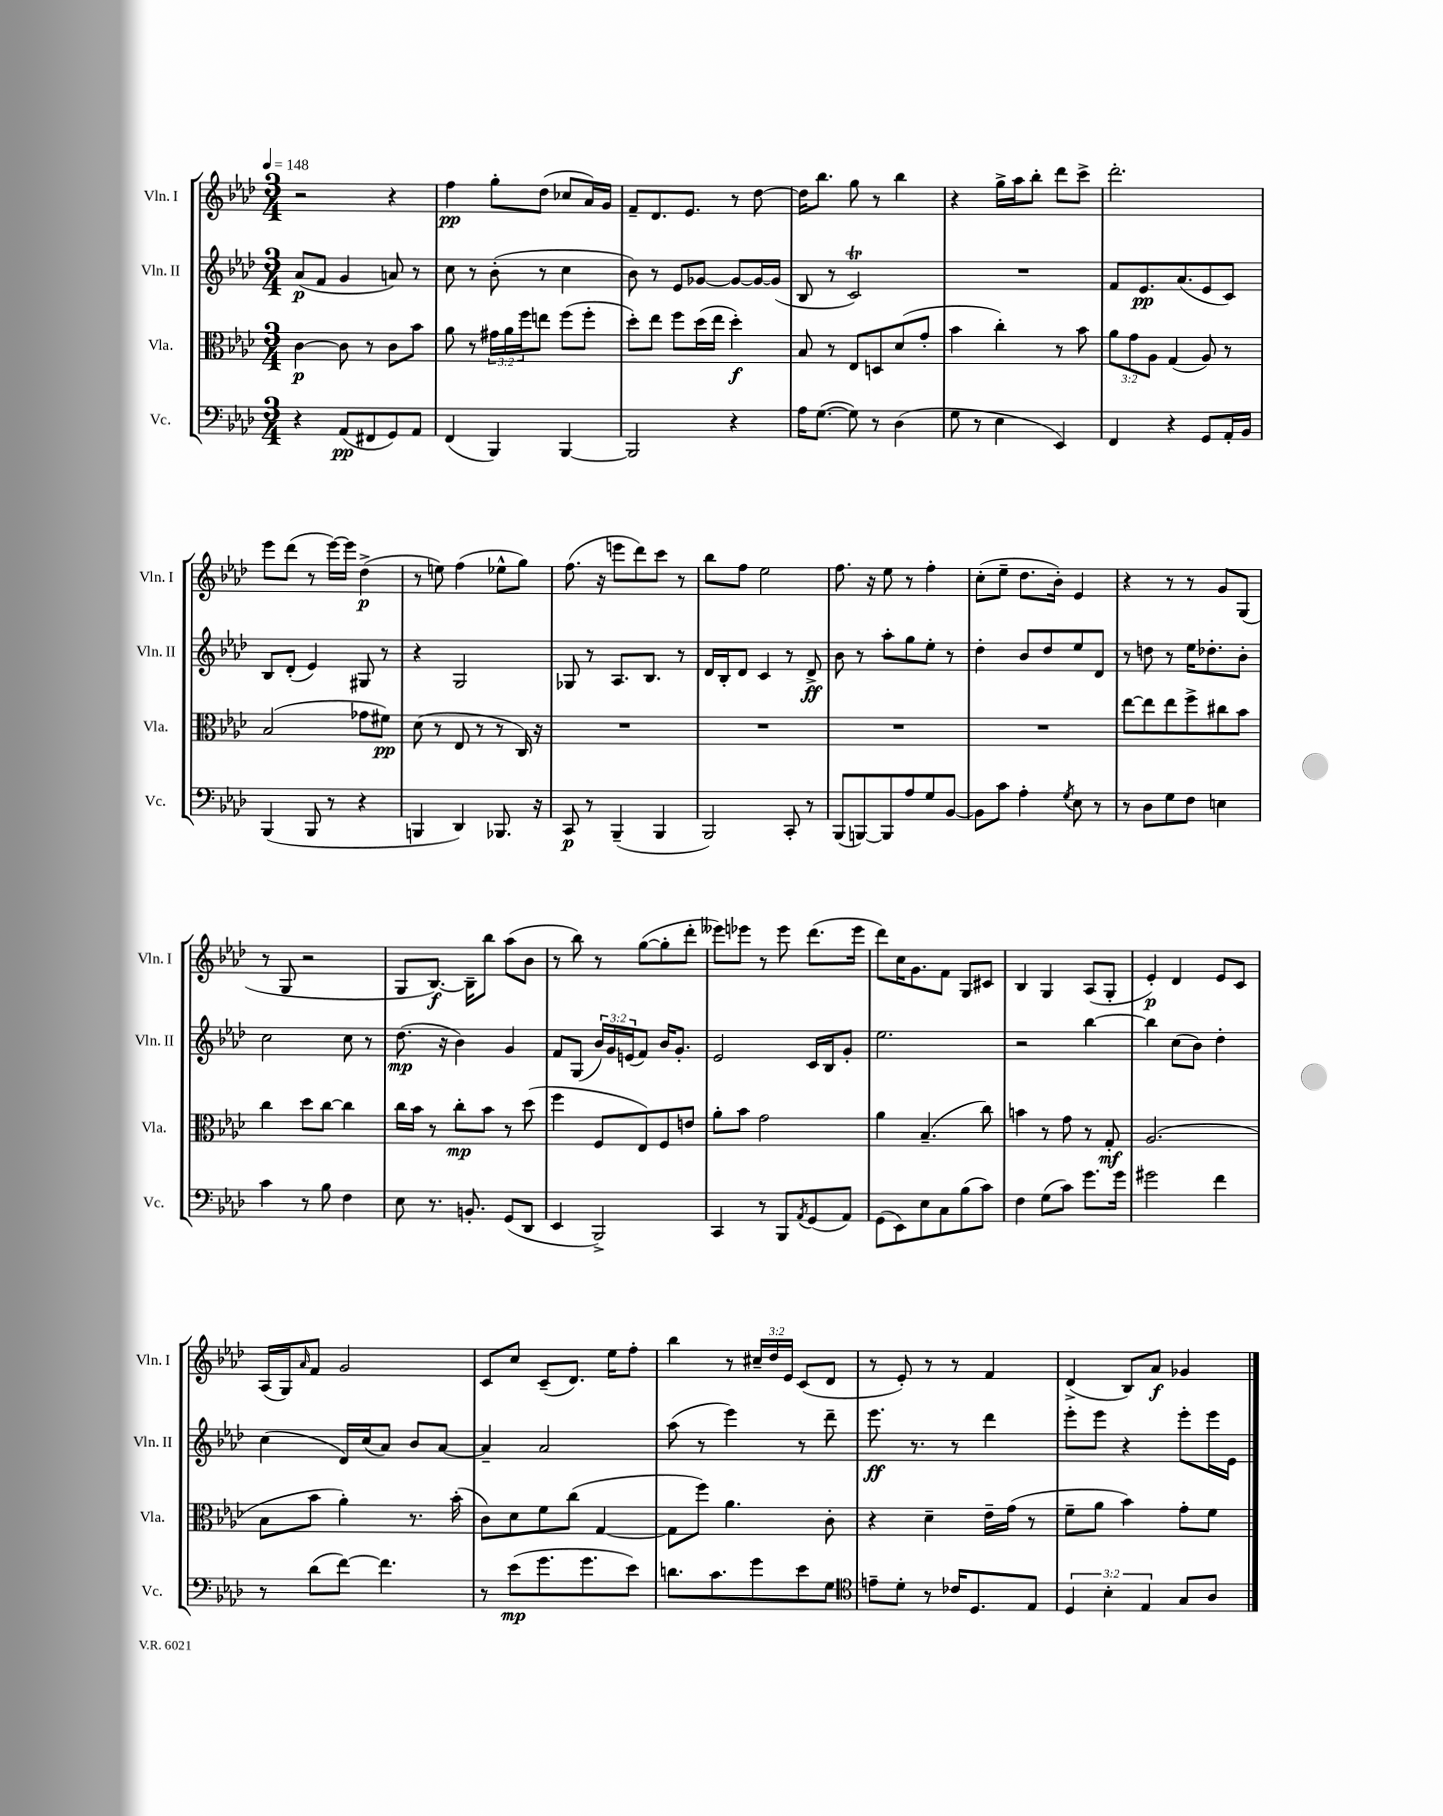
<<
\new StaffGroup <<
\new Staff = "s0" \with { instrumentName = "Vln. I" shortInstrumentName = "Vln. I" } {
    \clef treble \key aes \major \numericTimeSignature \time 3/4 \override Staff.TupletNumber.text = #tuplet-number::calc-fraction-text \tempo 4 = 148
    r2 r4 |
    f''4\pp g''8-. des''8( ces''8 aes'16) g'16 |
    f'8-- des'8. ees'8. r8 des''8~ |
    des''16 bes''8. g''8 r8 bes''4 |
    r4 g''16-> aes''16 bes''8-. des'''8 c'''8-> |
    des'''2.-. |
    ees'''8 des'''8( r8 ees'''16~) ees'''16 des''4->\p( |
    r8 e''8) f''4( ees''8-^ g''8) |
    f''8.( r16 e'''8 des'''8) c'''8 r8 |
    bes''8 f''8 ees''2 |
    f''8. r16 ees''8 r8 f''4-. |
    c''8-.( ees''8-- des''8. bes'16-.) ees'4 |
    r4 r8 r8 g'8 g8( |
    r8 g8 r2 |
    g8 bes8.~\f) bes16-- bes''8 aes''8( bes'8 |
    r8 bes''8) r8 g''8~( g''8-. des'''8-. |
    eeses'''8) ees'''8 r8 ees'''8 des'''8.( ees'''16 |
    des'''8) c''16 g'8. f'8 g8 cis'8 |
    bes4 g4 aes8( g8-. |
    ees'4-.\p) des'4 ees'8 c'8 |
    aes16( g16) \grace { aes'16 } f'8 g'2 |
    c'8 c''8 c'8--( des'8.) ees''16 f''8-. |
    bes''4 r8 \tuplet 3/2 { cis''16-- des''16 ees'16 } c'8( des'8 |
    r8 ees'8-.) r8 r8 f'4 |
    des'4->( bes8) aes'8\f ges'4 \bar "|." |
}
\new Staff = "s1" \with { instrumentName = "Vln. II" shortInstrumentName = "Vln. II" } {
    \clef treble \key aes \major \numericTimeSignature \time 3/4 \override Staff.TupletNumber.text = #tuplet-number::calc-fraction-text
    aes'8\p( f'8 g'4 a'8) r8 |
    c''8 r8 bes'8-.( r8 c''4 |
    bes'8) r8 ees'8 ges'8~ ges'8~ ges'16~ ges'16( |
    bes8 r8 c'2\trill) |
    R2. |
    f'8 ees'8.\pp aes'8.( ees'8 c'8) |
    bes8 des'8-.( ees'4) gis8 r8 |
    r4 g2 |
    ges8 r8 aes8. bes8. r8 |
    des'16 bes16-. des'8 c'4 r8 des'8->\ff |
    bes'8 r8 aes''8-. g''8 ees''8-. r8 |
    des''4-. bes'8 des''8 ees''8 des'8 |
    r8 d''8 r8 ees''16 des''8.-. bes'8-. |
    c''2 c''8 r8 |
    des''8.\mp( r16 bes'4) g'4 |
    f'8 g8( \tuplet 3/2 { bes'16) g'16 e'16( } f'8) bes'16 g'8.-. |
    ees'2 c'16 bes16 g'8-. |
    ees''2. |
    r2 bes''4~ |
    bes''4 c''8( bes'8) des''4-. |
    c''4( des'16) c''16( aes'8) bes'8 aes'8~ |
    aes'4-- aes'2 |
    aes''8( r8 ees'''4) r8 des'''8-- |
    ees'''8.\ff r8. r8 des'''4 |
    ees'''8-. ees'''8 r4 ees'''8-. ees'''16 ees'16 \bar "|." |
}
\new Staff = "s2" \with { instrumentName = "Vla." shortInstrumentName = "Vla." } {
    \clef alto \key aes \major \numericTimeSignature \time 3/4 \override Staff.TupletNumber.text = #tuplet-number::calc-fraction-text
    c'4~\p c'8 r8 c'8 bes'8 |
    aes'8 r8 \tuplet 3/2 { gis'16 aes'16 f''16 } e''8 f''8( f''8-. |
    des''8-.) ees''8 f''8 des''16( ees''16 des''4-.\f) |
    bes8 r8 ees8 d8 des'8( g'8-. |
    bes'4 c''4-.) r8 bes'8 |
    \tuplet 3/2 { aes'8 g'8 aes8 } g4( aes8) r8 |
    bes2( ges'8 fis'8\pp) |
    des'8( r8 ees8 r8 r8 c16) r16 |
    R2. |
    R2. |
    R2. |
    R2. |
    ees''8~ ees''8 ees''8 f''8-> cis''8 bes'8 |
    c''4 des''8 c''8~ c''4 |
    c''16 bes'16 r8 c''8-.\mp bes'8 r8 des''8( |
    f''4 f8 ees8) f8 e'8 |
    aes'8-. bes'8 g'2 |
    aes'4 bes4.--( c''8) |
    b'4 r8 g'8 r8 g8-.\mf |
    aes2.( |
    bes8 bes'8 aes'4-.) r8. bes'16-.( |
    c'8) des'8 f'8 c''8( g4~ |
    g8 f''8) aes'4. c'8-. |
    r4 des'4-- ees'16-- g'16( r8 |
    f'8-- aes'8 bes'4) g'8-. f'8 \bar "|." |
}
\new Staff = "s3" \with { instrumentName = "Vc." shortInstrumentName = "Vc." } {
    \clef bass \key aes \major \numericTimeSignature \time 3/4 \override Staff.TupletNumber.text = #tuplet-number::calc-fraction-text
    r4 aes,8\pp( fis,8 g,8) aes,8 |
    f,4( bes,,4) bes,,4~ |
    bes,,2 r4 |
    aes16 g8.~( g8) r8 des4( |
    g8 r8 ees4 ees,4) |
    f,4 r4 g,8 aes,16-. bes,16 |
    bes,,4( bes,,8 r8 r4 |
    b,,4 des,4) bes,,8. r16 |
    c,8\p r8 bes,,4--( bes,,4 |
    bes,,2) c,8-. r8 |
    bes,,8( b,,8~) b,,8 aes8 g8 bes,8~ |
    bes,8 c'8 aes4-. \acciaccatura { g8 } ees8 r8 |
    r8 des8 g8 f8 e4 |
    c'4 r8 bes8 f4 |
    ees8 r8. b,8.-. g,8( des,8 |
    ees,4 bes,,2->) |
    c,4 r8 bes,,8 \acciaccatura { aes,8 } g,8( aes,8) |
    g,8( ees,8) ees8 c8 bes8( c'8) |
    f4 g8( c'8) g'8. g'16 |
    gis'2 f'4 |
    r8 des'8( f'8~) f'4. |
    r8 ees'8\mp( g'8. g'8. ees'8) |
    d'8. c'8. g'8 ees'8 g8 |
    \clef tenor e'8-- des'8-. r8 ces'16 des8. ees8 |
    \tuplet 3/2 { des4 bes4-. ees4 } g8 aes8 \bar "|." |
}
>>
>>
\layout { \context { \Score \remove "Bar_number_engraver" } }
